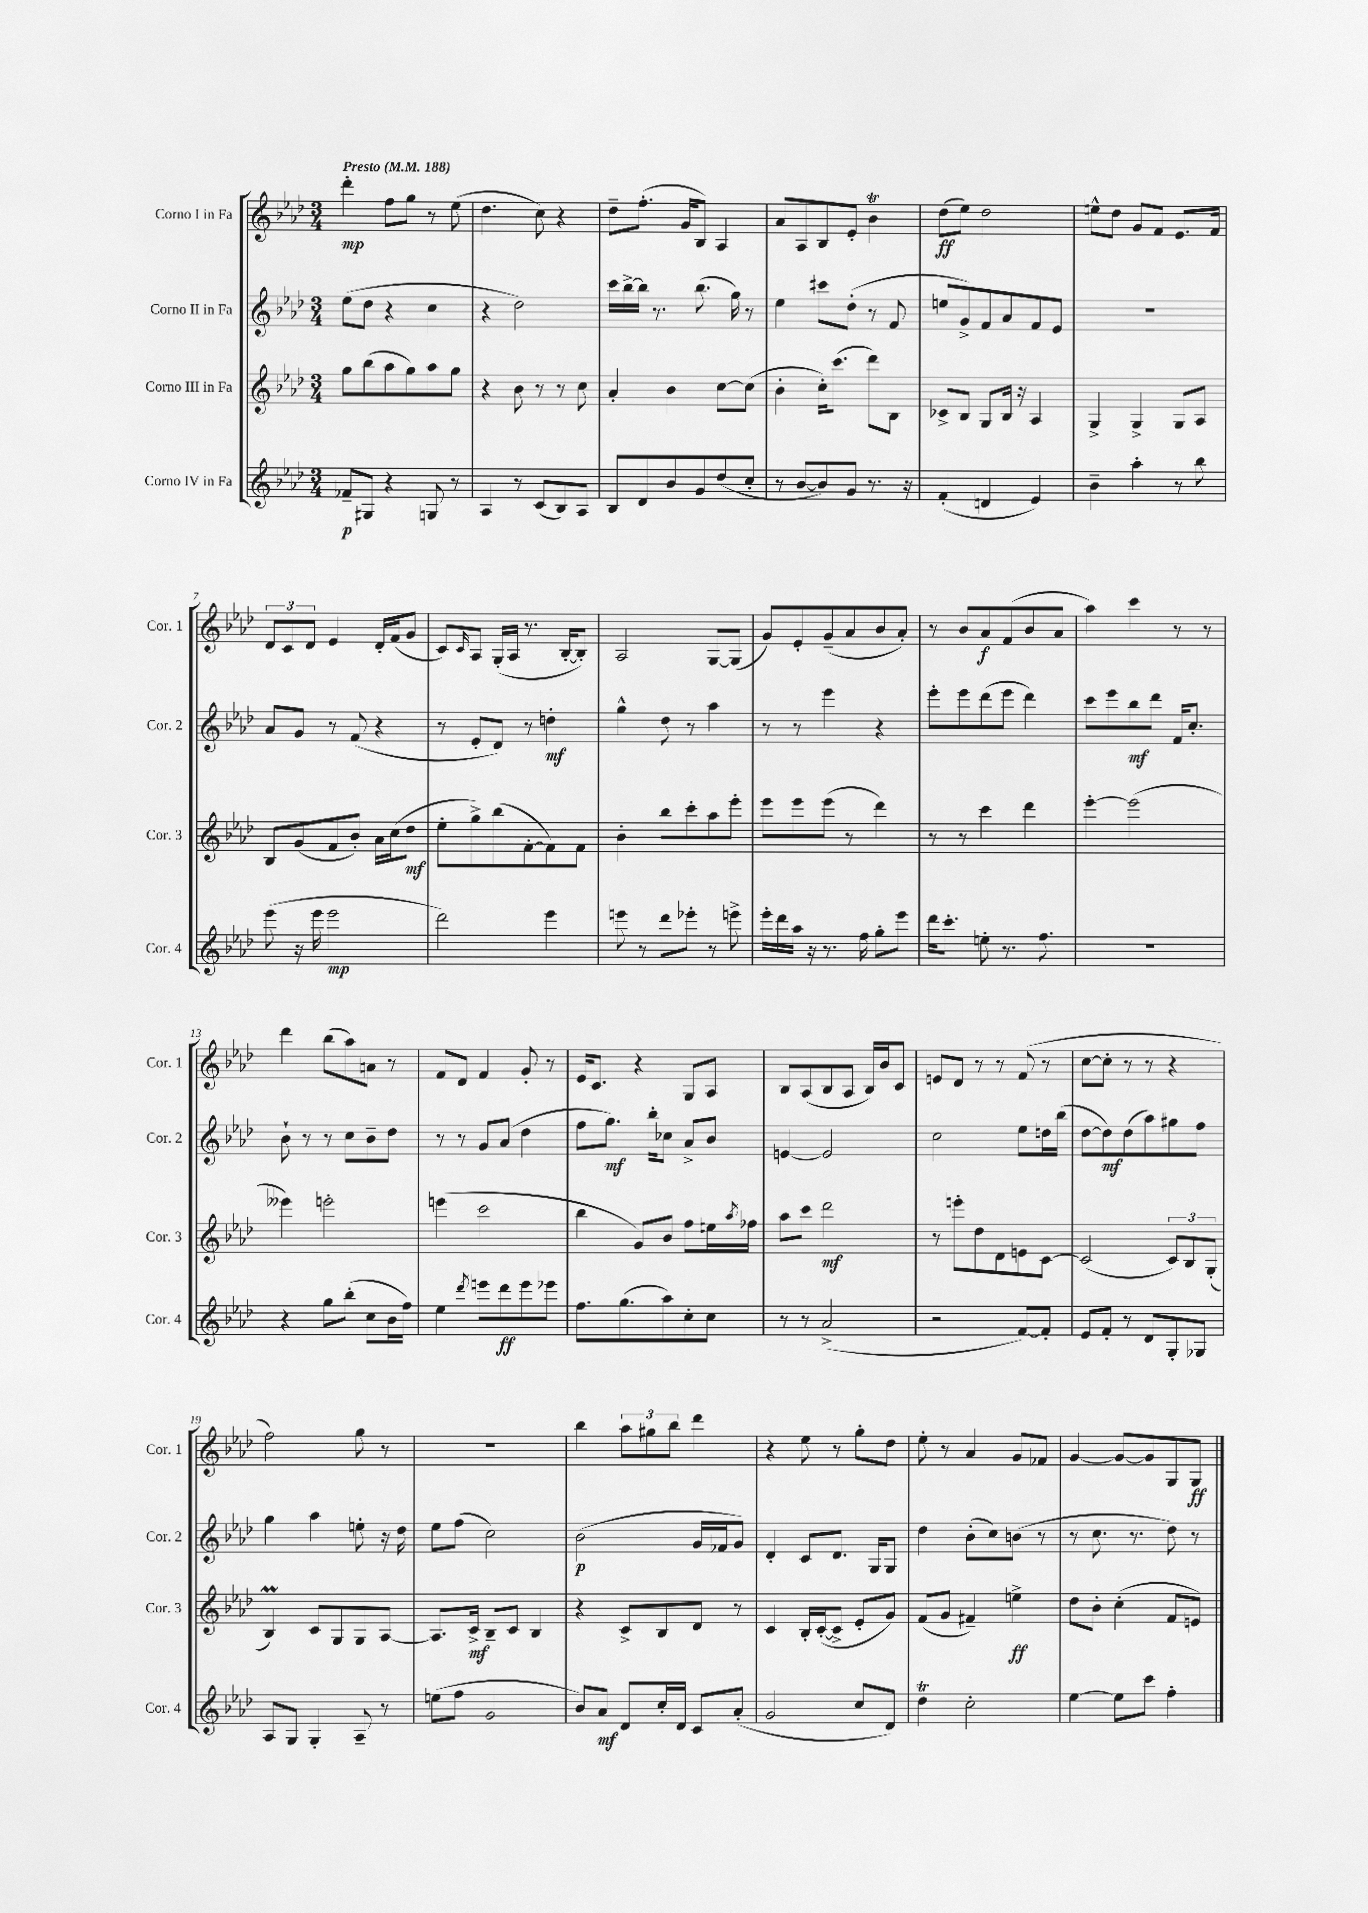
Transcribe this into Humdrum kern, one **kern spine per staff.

**kern	**kern	**kern	**kern
*staff4	*staff3	*staff2	*staff1
*clefG2	*clefG2	*clefG2	*clefG2
*k[b-e-a-d-]	*k[b-e-a-d-]	*k[b-e-a-d-]	*k[b-e-a-d-]
*M3/4	*M3/4	*M3/4	*M3/4
*MM188	*MM188	*MM188	*MM188
8f-~	8gg	(8ee-	4ddd-'
8G#	(8bb-	8dd-	.
4r	8aa-	4r	8ff
.	8gg)	.	8gg
8G	8aa-	4cc	8r
8r	8gg	.	(8ee-
=	=	=	=
4A-	4r	4r	4.dd-
8r	8b-	2dd-)	.
(8c	8r	.	8cc)
8B-)	8r	.	4r
8A-	8cc	.	.
=	=	=	=
8B-	4a-'	16ccc	8dd-~
.	.	[16bb-^	.
8d-	.	16bb-]	(8.ff'
.	.	8.r	.
8b-	4b-	.	.
.	.	.	16g
8g	.	(8.bb-	8B-)
(8dd-	[8cc	.	4A-
.	.	16gg)	.
8cc'	(8cc]	8r	.
=	=	=	=
8r	4b-'	4ee-	8a-
[8b-	.	.	8A-
8b-])	16cc')	8ccc#	8B-
.	(8.ccc	.	.
8g	.	(8dd-'	8e-'
8.r	8ddd-)	8r	4b-
.	8B-	8f	.
16r	.	.	.
=	=	=	=
(4f'	8c-^	8ee	(8dd-
.	8B-	8g^)	8ee-)
4d	8G	8f	2dd-
.	16B-	8a-	.
.	16r	.	.
4e-)	4A-	8f	.
.	.	8e-	.
=	=	=	=
4b-~	4G^	2.r	8ee^^
.	.	.	8dd-
4aa-'	4G^	.	8g
.	.	.	8f
8r	8G	.	8.e-
8bb-	8A-	.	.
.	.	.	16f
=	=	=	=
(8eee-	8B-	8a-	12d-
.	.	.	12c
16r	(8g	8g	.
.	.	.	12d-
16eee-	.	.	.
2eee-	8f	8r	4e-
.	8b-')	(8f	.
.	16a-	4r	16d-'
.	(16cc	.	(16f
.	8dd-	.	8g
=	=	=	=
2ddd-)	8ee-'	8r	8c)
.	.	.	16qqc
.	8gg^)	8e-'	8A-
.	(8bb-	8d-)	(16G'
.	.	.	16A-
.	[8f'	8r	8.r
4eee-	8f])	4dd'	.
.	.	.	[16B-'
.	8f	.	8B-'])
=	=	=	=
8eee	4b-'	4gg^^	2A-
8r	.	.	.
8ddd-	8bb-	8dd-	.
8eee-'	8ccc'	8r	.
8r	8aa-	4aa-	[8G
8eee^	8eee-'	.	(8G]
=	=	=	=
16eee-'	8eee-	8r	8g)
16ddd-	.	.	.
16aa-	8eee-	8r	8e-'
16r	.	.	.
8.r	(8eee-	4eee-	(8g~
.	8r	.	8a-
16ff	.	.	.
8gg'	4ddd-)	4r	8b-
8eee-	.	.	8a-')
=	=	=	=
16ddd-	8r	8eee-'	8r
8.ccc'	.	.	.
.	8r	8eee-	8b-
8ee'	4ccc	(8ddd-	8a-
8.r	.	8eee-	(8f
.	4ddd-	4ddd-)	8b-
8.ff	.	.	.
.	.	.	8a-
=	=	=	=
2.r	[4eee-'	8ccc	4aa-)
.	.	8eee-	.
.	(2eee-]	8bb-	4ccc
.	.	8ddd-	.
.	.	16f	8r
.	.	8.cc'	.
.	.	.	8r
=	=	=	=
4r	4eee--)	8b-`	4ddd-
.	.	8r	.
8gg	2eee'	8r	(8bb-
(8bb-'	.	8cc	8aa-)
8cc	.	8b-~	8a
16b-	.	8dd-	8r
16ff)	.	.	.
=	=	=	=
4ee-	(4eee	8r	8f
.	.	8r	8d-
8qddd-	.	.	.
8eee	2ccc	8g	4f
8ddd-	.	(8a-	.
8eee	.	4dd-	8g'
8eee-	.	.	8r
=	=	=	=
8.ff	4bb-	8ff	16e-
.	.	.	8.c
.	.	8.gg)	.
(8.gg	.	.	.
.	8g)	.	4r
.	.	16bb-'	.
8aa-)	8b-	8cc-	.
8cc'	8ff	8a-^	8G
8cc	16ee	8b-	8A-
.	8qaa-	.	.
.	16ff-	.	.
=	=	=	=
8r	8aa-	[4e	8B-
8r	8ccc	.	(8A-
(2a-^	2ddd-	2e]	8B-
.	.	.	8A-
.	.	.	16B-)
.	.	.	16b-
.	.	.	8c
=	=	=	=
2r	8r	2cc	8e
.	8eee'	.	8d-
.	8dd-	.	8r
.	8d-	.	8r
[8f)	8e	8ee-	(8f
8f']	[8c	16dd	8r
.	.	(16bb-	.
=	=	=	=
8e-	(2c]	[8dd-	[8cc
8f'	.	8dd-])	8cc']
8r	.	(8dd-	8r
8d-	.	8aa-)	8r
8G'	12c)	8gg#	4r
.	12B-	.	.
8G-	.	8ff	.
.	(12G'	.	.
=	=	=	=
8A-	4B-)	4gg	2ff)
8G	.	.	.
4G'	8c	4aa-	.
.	8G	.	.
8A-~	8G	8ee'	8gg
8r	[8A-	16r	8r
.	.	16dd-	.
=	=	=	=
(8ee	8.A-]	8ee-	2.r
8ff	.	(8ff	.
.	16c^	.	.
2g	8B-~	2cc)	.
.	8c	.	.
.	4B-	.	.
=	=	=	=
8b-)	4r	(2b-	4bb-
8a-	.	.	.
8d-	8c^	.	12aa-
.	.	.	12gg#
16cc'	8B-	.	.
.	.	.	12bb-
16d-	.	.	.
8c	8d-	16g	4ddd-
.	.	16f-	.
(8a-'	8r	8g)	.
=	=	=	=
2g	4c	4d-'	4r
.	16B-'	8c	8ee-
.	([16c'	.	.
.	8c^]	8.d-	8r
8cc	8e-'	.	8gg'
.	.	16G	.
8d-)	8g)	8G	8dd-
=	=	=	=
4dd-	(8f	4dd-	8ee-'
.	8g	.	8r
2cc'	4f#~)	(8b-'	4a-
.	.	8cc)	.
.	4ee^	(8b	8g
.	.	8r	8f-
=	=	=	=
[4ee-	8dd-	8r	[4g
.	8b-'	8.cc	.
8ee-]	(4cc'	.	8g_
.	.	8.r	.
8ccc	.	.	8g]
4ff'	8f	8dd-)	8G
.	8e)	8r	8G
==	==	==	==
*-	*-	*-	*-
